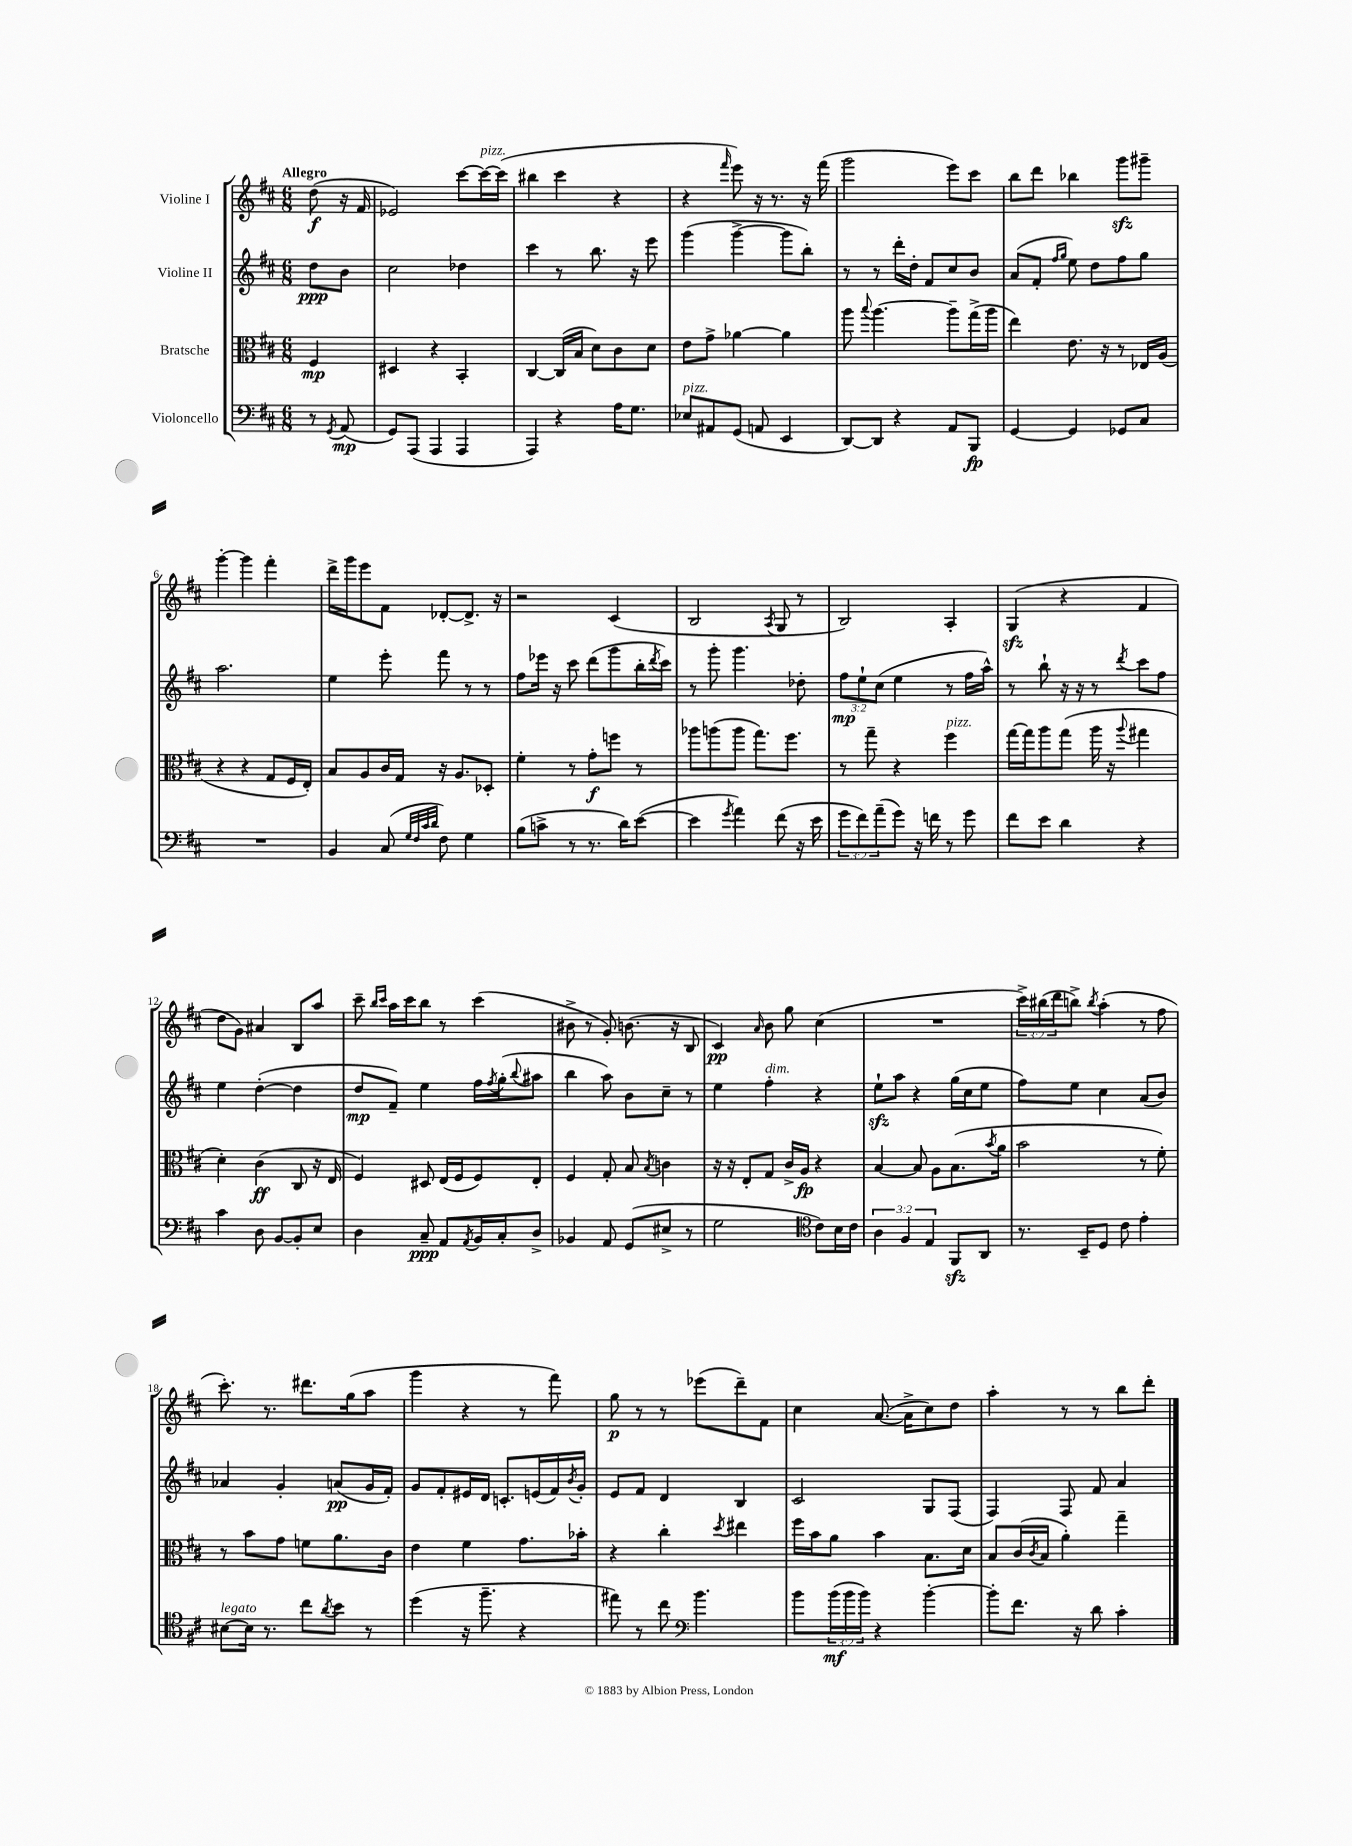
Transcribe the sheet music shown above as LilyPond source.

<<
\new StaffGroup <<
\new Staff = "s0" \with { instrumentName = "Violine I" } {
    \clef treble \key d \major \numericTimeSignature \time 6/8 \override Staff.TupletNumber.text = #tuplet-number::calc-fraction-text \partial 4 \tempo "Allegro"
    d''8\f( r16 fis'16 |
    ees'2) cis'''8~ cis'''16~^\markup { \italic "pizz." } cis'''16( |
    bis''4 cis'''4 r4 |
    r4 \grace { fis'''16 } e'''8) r16 r8. r16 fis'''16( |
    g'''2 e'''8) cis'''8 |
    b''8 d'''8 bes''4 g'''8\sfz gis'''8-- |
    g'''4~-. g'''4 fis'''4-. |
    d'''16-> g'''16 e'''8 fis'8 des'8~-. des'8.-> r16 |
    r2 cis'4( |
    b2 \acciaccatura { a8 } g8 r8 |
    b2) a4-. |
    g4\sfz( r4 fis'4 |
    d''8 g'8) ais'4 b8 a''8 |
    cis'''8-- \grace { b''16 cis'''16 } a''16 cis'''16 b''8 r8 cis'''4( |
    bis'8-> r8 g'8-.) b'8.( r16 b8 |
    cis'4\pp) \grace { a'16 } b'8 g''8 cis''4( |
    R2. |
    \tuplet 3/2 { cis'''16->) bis''16( d'''16 } b''8->) \acciaccatura { b''8 } a''4-.( r8 fis''8 |
    cis'''8.-.) r8. dis'''8. g''16( a''8 |
    g'''4 r4 r8 fis'''8) |
    g''8\p r8 r8 ees'''8( d'''8--) fis'8 |
    cis''4 a'8.~( a'16-> cis''8) d''8 |
    a''4-. r8 r8 b''8 d'''8-. \bar "|." |
}
\new Staff = "s1" \with { instrumentName = "Violine II" } {
    \clef treble \key d \major \numericTimeSignature \time 6/8 \override Staff.TupletNumber.text = #tuplet-number::calc-fraction-text \partial 4
    d''8\ppp b'8 |
    cis''2 des''4 |
    cis'''4 r8 b''8. r16 e'''8 |
    g'''4( g'''4~-> g'''8 b''8-.) |
    r8 r8 d'''16-. d''16-. fis'8 cis''8 b'8 |
    a'8( fis'8-. \grace { fis''16 g''16 } e''8) d''8 fis''8 g''8 |
    a''2. |
    e''4 e'''8-. fis'''8 r8 r8 |
    fis''8 ees'''16 r16 cis'''8 d'''8( g'''8 b''16-. \acciaccatura { d'''8 } cis'''16) |
    r8 g'''8-. g'''4. des''8-. |
    \tuplet 3/2 { fis''8\mp e''8-! cis''8( } e''4 r8 fis''16 a''16-^) |
    r8 b''8-! r16 r16 r8 \acciaccatura { d'''8 } cis'''8 fis''8 |
    e''4 d''4~-.( d''4 |
    d''8\mp fis'8--) e''4 fis''16 \acciaccatura { fis''8 } g''16-.( \appoggiatura { b''8 } ais''8 |
    b''4 a''8) b'8 cis''8-- r8 |
    e''4 fis''4-.^\markup { \italic "dim." } r4 |
    e''8-!\sfz a''8 r4 g''16( cis''16 e''8 |
    fis''8) e''8 cis''4 a'8( b'8) |
    aes'4 g'4-. a'8\pp( g'16 fis'16-.) |
    g'8 fis'8-. eis'16 d'16 c'8.-. e'16( fis'16) \acciaccatura { b'8 } g'16-. |
    e'8 fis'8 d'4 b4 |
    cis'2 g8 fis8( |
    fis4) fis8 fis'8 a'4 \bar "|." |
}
\new Staff = "s2" \with { instrumentName = "Bratsche" } {
    \clef alto \key d \major \numericTimeSignature \time 6/8 \partial 4
    fis4\mp |
    dis4 r4 b,4-. |
    cis4~ cis16( b16 d'8) cis'8 d'8 |
    e'8 g'8-> aes'4~ aes'4 |
    a''8 \appoggiatura { b''8 } a''4.~ a''8-- g''16->( a''16 |
    e''4) e'8. r16 r8 ees16 a16( |
    r4 r4 g8 fis16 e16-.) |
    b8 a8 cis'16 g16 r16 a8. des8-. |
    fis'4-. r8 g'8-.\f f''8 r8 |
    aes''8 a''8( a''8 g''8.) fis''8. |
    r8 g''8-- r4 fis''4^\markup { \italic "pizz." } |
    g''16~ g''16 a''8 g''8( a''16 r16 \appoggiatura { a''8 } gis''4 |
    d'4-.) cis'4\ff( cis8 r16 e16 |
    fis4) dis8 e16( fis16 fis8) e8-. |
    fis4 g8-. b8 \acciaccatura { b8 } c'4 |
    r16 r16 e8-. g8 cis'16-> a16\fp r4 |
    b4~ b8 a8 b8.( \acciaccatura { b'8 } a'16 |
    b'2 r8 fis'8-.) |
    r8 b'8 g'8 f'8 a'8. cis'16 |
    e'4 fis'4 g'8. bes'16-. |
    r4 cis''4-. \acciaccatura { d''8 } eis''4 |
    fis''16 b'16 a'8 b'4 b8. d'16 |
    b8 cis'16( \acciaccatura { cis'8 } b16 a'4-.) g''4-- \bar "|." |
}
\new Staff = "s3" \with { instrumentName = "Violoncello" } {
    \clef bass \key d \major \numericTimeSignature \time 6/8 \override Staff.TupletNumber.text = #tuplet-number::calc-fraction-text \partial 4
    r8 \acciaccatura { g,8 } a,8\mp( |
    g,8) a,,8( a,,4 a,,4 |
    a,,4) r4 a16 g8. |
    ees8^\markup { \italic "pizz." } ais,8 g,8( a,8 e,4 |
    d,8~) d,8 r4 a,8 b,,8\fp |
    g,4~ g,4 ges,8 cis8 |
    R2. |
    b,4 cis8( \grace { g32 fis32 cis'32 d'32 } fis8) g4 |
    b8( c'8-> r8 r8. d'16) e'8~( |
    e'4 \acciaccatura { g'8 } a'4) fis'8( r16 e'16 |
    \tuplet 3/2 { g'8 fis'8) a'8--( } g'8) r16 f'16 r8 g'8 |
    fis'8 e'8 d'4 r4 |
    cis'4 d8 b,8~ b,8-. e8 |
    d4 cis8--\ppp a,8 \acciaccatura { a,8 } b,16 cis16-. d8-> |
    bes,4 a,8 g,8( eis8-> r8 |
    g2 \clef tenor cis'8) b16 cis'16 |
    \tuplet 3/2 { a4 fis4 e4 } fis,8\sfz a,8 |
    r8. b,16-- d8 cis'8 e'4-. |
    bis8~^\markup { \italic "legato" } bis16 r8. cis''8 \acciaccatura { a'8 } b'8 r8 |
    d''4( r16 fis''8.-- r4 |
    eis''8) r8 cis''8 \clef bass b'4. |
    b'8 \tuplet 3/2 { b'16\mf( b'16 b'16) } r4 b'4~-. |
    b'8-. fis'8. r16 d'8 cis'4-. \bar "|." |
}
>>
>>
